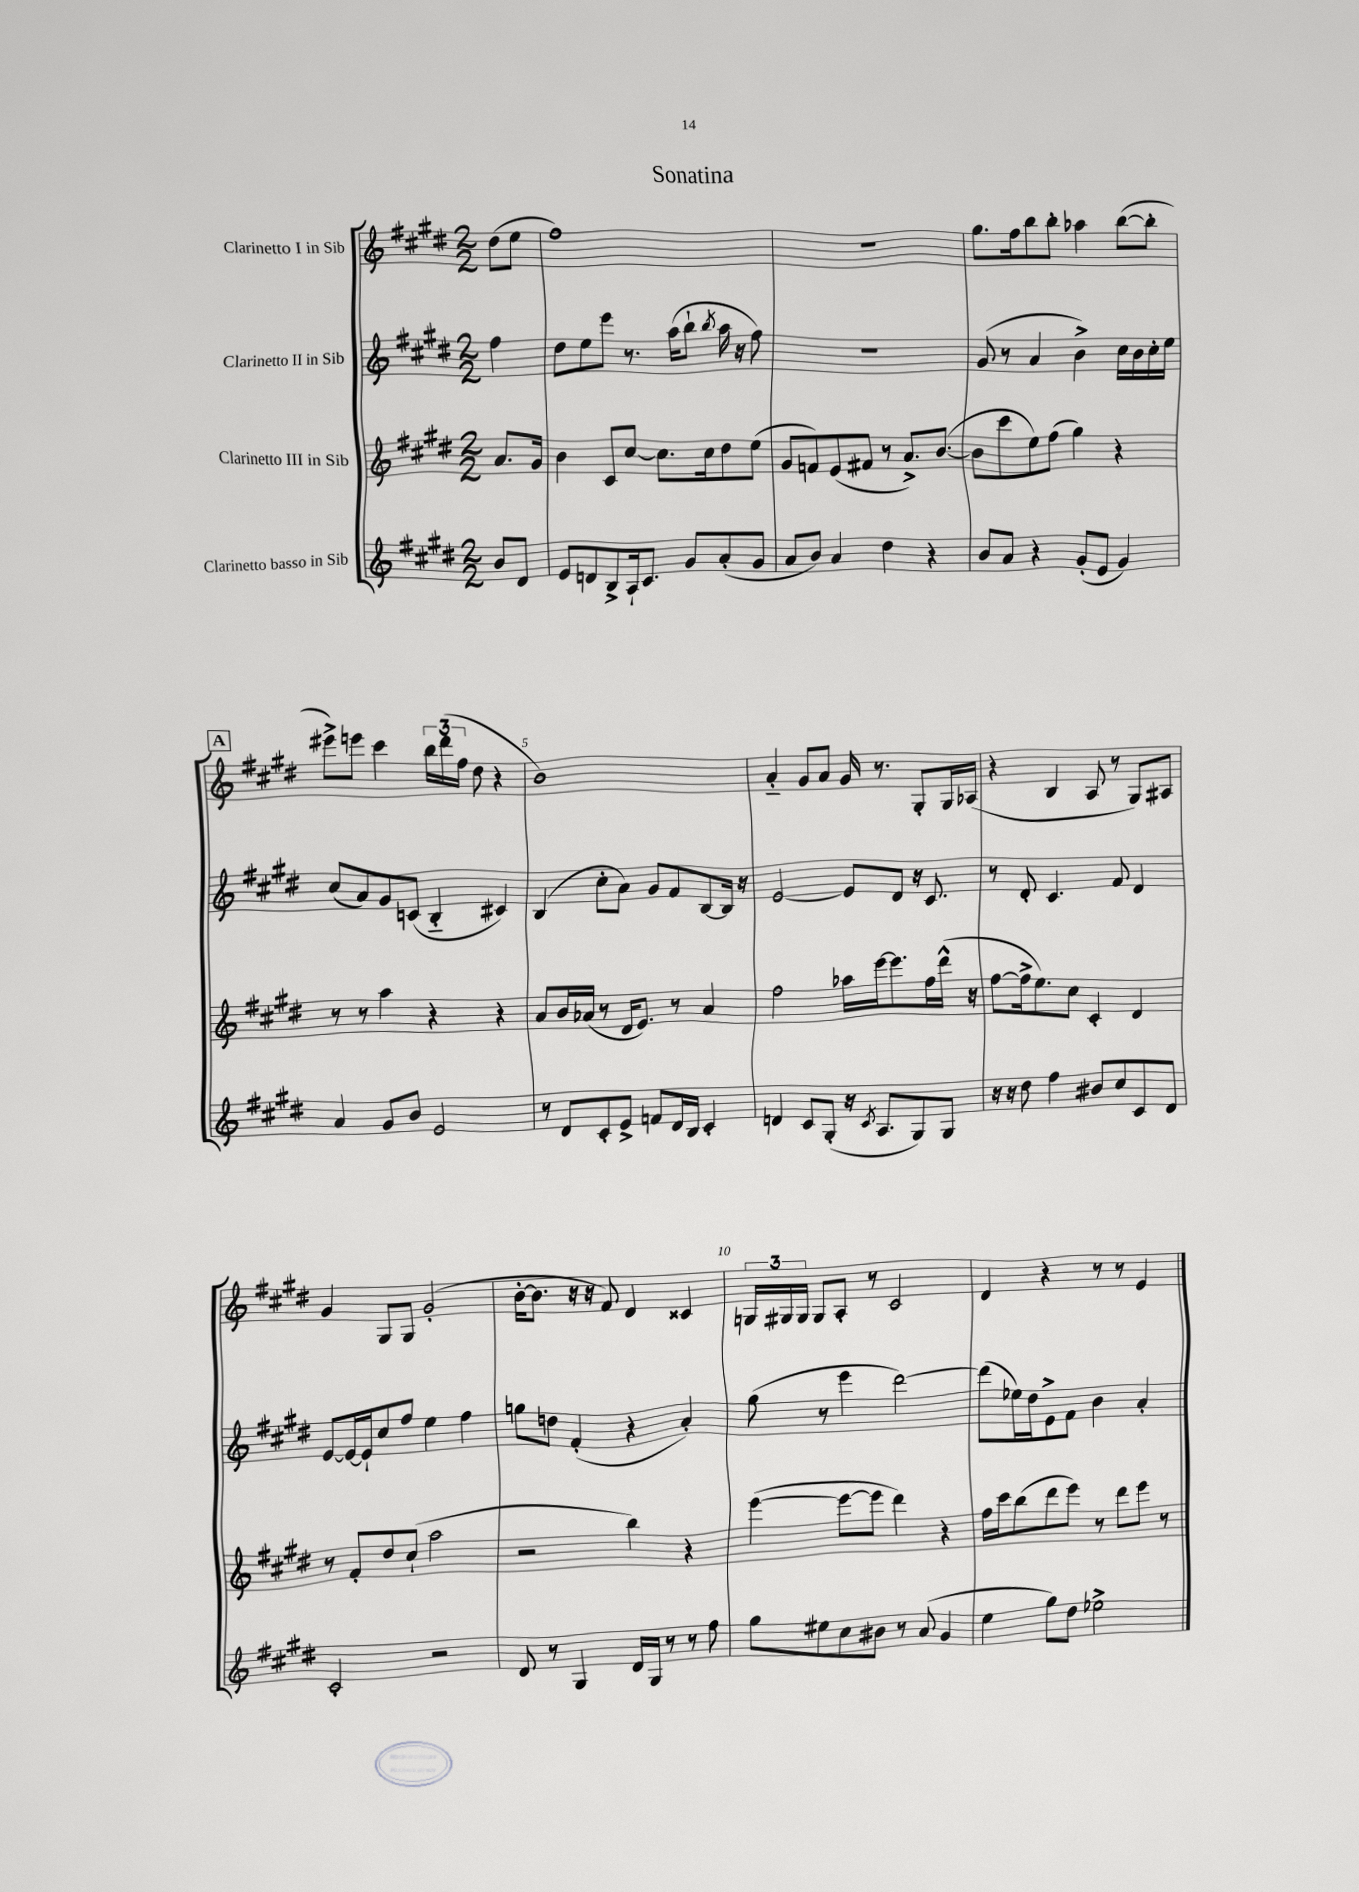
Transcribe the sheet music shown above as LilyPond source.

\header { title = "Sonatina" }
<<
\new StaffGroup <<
\new Staff = "s0" \with { instrumentName = "Clarinetto I in Sib" } {
    \clef treble \key e \major \numericTimeSignature \time 2/2 \partial 4
    \autoBeamOff dis''8[( e''8] |
    fis''1) |
    r1 |
    gis''8.[ fis''16 b''8 b''8]-. aes''4 b''8[~( b''8]-. |
    \mark \markup { \box "A" } eis'''8[->) e'''8] cis'''4 \tuplet 3/2 { b''16[ dis'''16( fis''16] } dis''8 r4 |
    b'1) |
    a'4-_ gis'8[ a'8] gis'16 r8. gis8[-. gis16 aes16]( |
    r4 b4 a8 r8 gis8[) ais8] |
    gis'4 gis8[ gis8] gis'2-.( |
    b'16[~-. b'8.] r16 r16 fis'8) dis'4 cisis'4 |
    \tuplet 3/2 { g16[ gis16 gis16] } gis8[ a8]-. r8 cis'2 |
    dis'4 r4 r8 r8 e'4 \bar "|." |
}
\new Staff = "s1" \with { instrumentName = "Clarinetto II in Sib" } {
    \clef treble \key e \major \numericTimeSignature \time 2/2 \partial 4
    \autoBeamOff fis''4 |
    dis''8[ e''8 e'''8] r8. a''16[( b''8]-! \acciaccatura { b''8 } a''16 r16 fis''8) |
    R1 |
    gis'8( r8 a'4 b'4->) cis''16[ b'16 cis''16-. e''16] |
    \mark \markup { \box "A" } cis''8[( a'8) gis'8 c'8]( b4-_ cis'4) |
    b4( cis''8[-. a'8]) gis'8[ fis'8 b8~ b16] r16 |
    e'2~ e'8[ dis'8] r16 cis'8. |
    r8 dis'8-. cis'4. fis'8 dis'4 |
    e'8[~ e'16~ e'16-! cis''8 fis''8] e''4 fis''4 |
    g''8[ d''8] fis'4-.( r4 a'4-.) |
    gis''8( r8 e'''4 dis'''2~) |
    dis'''8[( ees''16) dis''16 e'8-> fis'8] b'4 a'4-. \bar "|." |
}
\new Staff = "s2" \with { instrumentName = "Clarinetto III in Sib" } {
    \clef treble \key e \major \numericTimeSignature \time 2/2 \partial 4
    \autoBeamOff a'8.[ gis'16] |
    b'4 cis'8[ cis''8]~ cis''8.[ cis''16 dis''8 e''8]( |
    gis'8[ f'8) e'8( fis'8] r8 a'8.[->) b'8.]~( |
    b'8[ cis'''8 e''8) fis''8]( gis''4) r4 |
    \mark \markup { \box "A" } r8 r8 a''4 r4 r4 |
    a'8[ b'16 aes'16]( r8 dis'16[ e'8.]) r8 aes'4 |
    fis''2 aes''16[ e'''16~ e'''8. fis''16 dis'''16]-^( r16 |
    fis''8[~ fis''16-> e''8.) cis''8] cis'4-. dis'4 |
    r8 fis'8[-. dis''8 cis''8]-!( a''2 |
    r2 b''4) r4 |
    e'''4~( e'''8[~ e'''8] dis'''4) r4 |
    fis''16[ cis'''16 b''8( dis'''8 e'''8]) r8 dis'''8[ e'''8] r8 \bar "|." |
}
\new Staff = "s3" \with { instrumentName = "Clarinetto basso in Sib" } {
    \clef treble \key e \major \numericTimeSignature \time 2/2 \partial 4
    \autoBeamOff b'8[ dis'8] |
    e'8[ d'8 b8-> a16-! cis'8.] gis'8[ a'8-.( gis'8] |
    a'8[ b'8]) a'4 dis''4 r4 |
    b'8[ a'8] r4 gis'8[-.( e'8] gis'4) |
    \mark \markup { \box "A" } a'4 gis'8[ b'8] e'2 |
    r8 dis'8[ cis'8-. e'8]-> f'8[ dis'16 b16] cis'4-. |
    d'4 cis'8[ gis8]-.( r16 \acciaccatura { cis'8 } a8.[ gis8) gis8] |
    r16 r16 dis''8 fis''4 bis'8[ cis''8 cis'8 dis'8] |
    cis'2-. r2 |
    dis'8 r8 gis4 dis'16[ gis16] r8 r8 fis''8 |
    gis''8[ eis''8 cis''8 bis'8] r8 a'8( gis'4 |
    e''4 gis''8[) dis''8] ees''2-> \bar "|." |
}
>>
>>
\layout { \context { \Score \override BarNumber.break-visibility = ##(#f #t #t) barNumberVisibility = #(every-nth-bar-number-visible 5) } }
